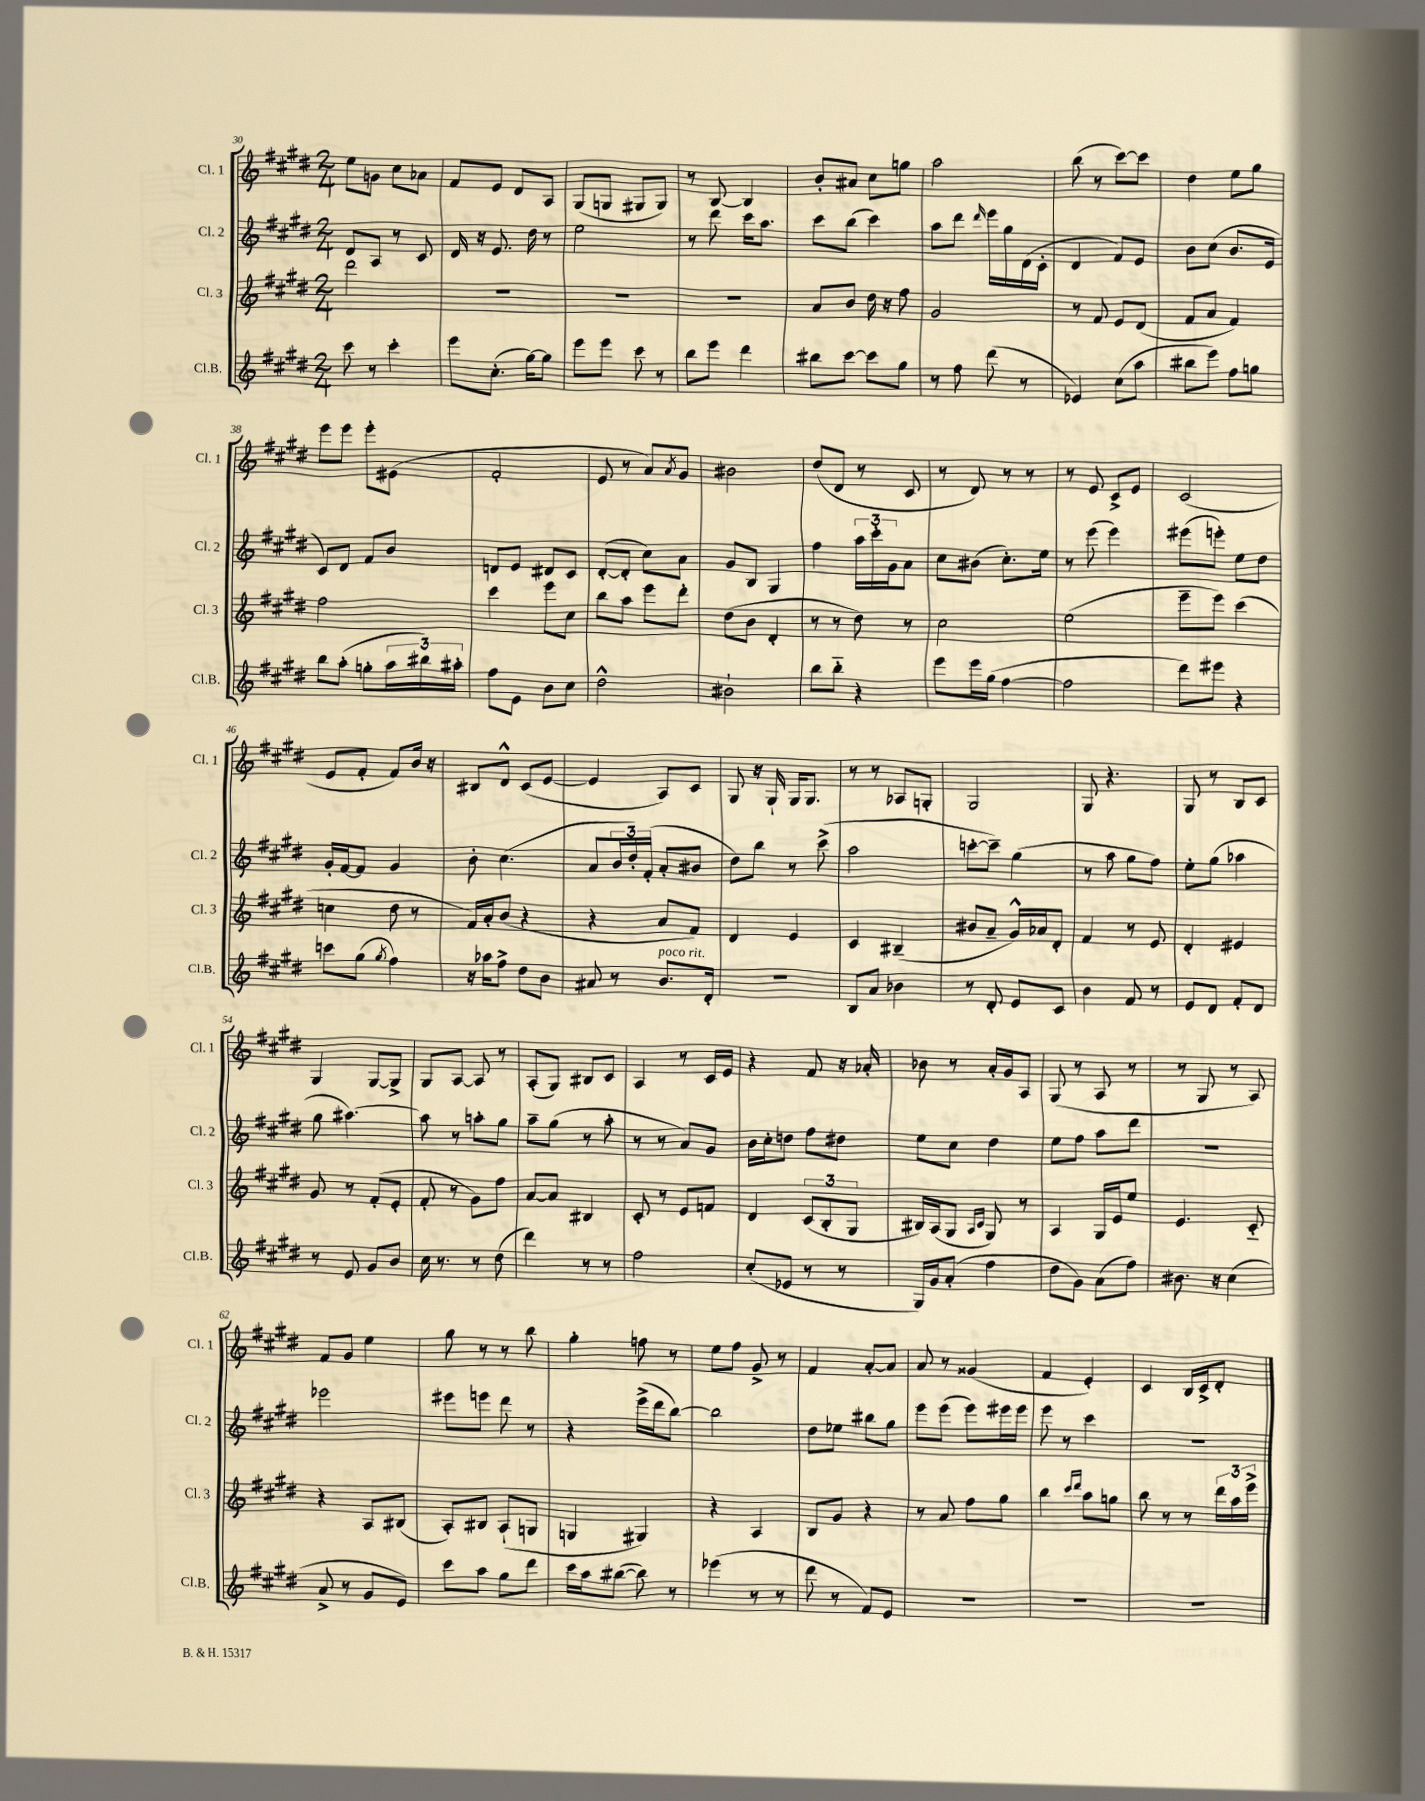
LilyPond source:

<<
\new StaffGroup <<
\new Staff = "s0" \with { instrumentName = "Cl. 1" shortInstrumentName = "Cl. 1" } {
    \clef treble \key e \major \numericTimeSignature \time 2/4
    e''8 g'8 cis''8 aes'8 |
    fis'8 e'8 dis'8 a8 |
    gis8( g8 gis8 gis8) |
    r8 b8~ b4 |
    b'8-. ais'8 cis''8 g''8 |
    a''2 |
    b''8( r8 cis'''8~) cis'''8 |
    dis''4 e''8 gis''8 |
    e'''8 e'''8 e'''8-. eis'8( |
    fis'2-. |
    e'8 r8 a'8) \acciaccatura { a'8 } gis'8 |
    bis'2 |
    dis''8( dis'8 r8 cis'8 |
    r8 dis'8) r8 r8 |
    r8 e'8 cis'8-> e'8 |
    cis'2( |
    e'8 fis'8-. fis'8) b'16 r16 |
    bis8 dis'8-^ cis'8( e'8~ |
    e'4 a8) cis'8 |
    gis8 r16 gis16-! gis16 gis8. |
    r8 r8 aes8 g8-. |
    gis2 |
    gis8 r4. |
    gis8 r8 b8 cis'8 |
    gis4 gis8~ gis8-> |
    gis8 a8~ a8 r8 |
    a8-.( gis8) bis8 cis'8 |
    a4 r8 cis'16 e'16 |
    r4 fis'8 r16 aes'16-. |
    bes'8 r8 a'16-. gis'16 a8 |
    gis8( r8 a8 r8 |
    r8 gis8 r8 a8) |
    fis'8 gis'8 e''4 |
    gis''8 r8 r8 b''8 |
    gis''4-. f''8 r8 |
    e''8 fis''8 gis'8-> r8 |
    fis'4 a'8~-. a'8 |
    a'8 r8 gisis'4( |
    fis'4 e'4-.) |
    cis'4 b16 cis'16-> dis'8-. \bar "|." |
}
\new Staff = "s1" \with { instrumentName = "Cl. 2" shortInstrumentName = "Cl. 2" } {
    \clef treble \key e \major \numericTimeSignature \time 2/4
    dis'8 a8 r8 cis'8 |
    dis'16 r16 e'8. dis''16 r8 |
    e''2 |
    r8 dis'''8 cis'''16 a''8. |
    cis'''8 b''8( cis'''4) |
    a''8 dis'''8 \grace { dis'''16 } e'''16 gis''16 dis'16( cis'16-. |
    dis'4 fis'8) e'8 |
    b'8 cis''8( b'8. e'16 |
    cis'8) dis'8 fis'8 b'8 |
    d'8 e'8 dis'8 cis'8 |
    dis'8~-.( dis'8-. cis''8) a'8 |
    gis'8 b8 gis4 |
    fis''4 \tuplet 3/2 { a''16 cis'''16-. gis'16 } a'8 |
    cis''8 bis'8( cis''8.-.) e''16 |
    r8 e'''8( e'''4) |
    eis'''8( e'''8-.) e''8 dis''8 |
    gis'16-. fis'16~ fis'8 gis'4 |
    b'8-. cis''4.( |
    a'8 \tuplet 3/2 { b'16 dis''16-.) fis'16-.( } a'8-. bis'8 |
    dis''8) b''8 r8 cis'''8->( |
    a''2 |
    c'''8~-. c'''8--) gis''4( |
    r8 a''8 gis''8 fis''8) |
    e''8-. gis''8( aes''4 |
    gis''8 ais''4.~) |
    ais''8 r8 a''8-. gis''8 |
    a''8-- gis''8( r8 a''8-. |
    r8 r8 a'8) gis'8 |
    b'16 cis''16-. d''8 fis''8 dis''8 |
    e''8 cis''8 dis''4 |
    e''8 fis''8 a''8 dis'''8 |
    R2 |
    ees'''2 |
    eis'''8 e'''8 dis'''8 r8 |
    r4 e'''16->( dis'''16 b''8~) |
    b''2 |
    dis''8 ees''8 bis''8 gis''8 |
    e'''8 e'''8( e'''8) eis'''16 eis'''16 |
    e'''8 r8 cis'''4 |
    r2 \bar "|." |
}
\new Staff = "s2" \with { instrumentName = "Cl. 3" shortInstrumentName = "Cl. 3" } {
    \clef treble \key e \major \numericTimeSignature \time 2/4
    dis'''2 |
    R2 |
    R2 |
    R2 |
    a'8 b'8 dis''16 r16 fis''8 |
    gis'2 |
    r8 fis'8 e'8 dis'8( |
    fis'8 a'8 fis'4) |
    fis''2 |
    cis'''4 e'''8 cis''8 |
    b''8 a''8 e'''8 dis'''8-. |
    dis''8( b'8 dis'4-. |
    r8 r8 dis''8) r8 |
    cis''2 |
    e''2( |
    e'''8-- e'''8) cis'''4( |
    c''4 dis''8 r8 |
    fis'16) a'16-. b'8( r4 |
    r4 a'8 fis'8) |
    dis'4 e'4 |
    cis'4 bis4--( |
    bis'8 a'8-- gis'16-^) aes'16 dis'8-. |
    fis'4 r8 e'8 |
    dis'4-. eis'4 |
    gis'8 r8 fis'8-.( e'8-. |
    fis'8-. r8 gis'8) fis''8 |
    a'8~ a'8 bis4 |
    cis'8-. r8 e'8 f'8 |
    dis'4 \tuplet 3/2 { cis'8( b8-. gis8 } |
    bis16) a16( gis8 \grace { a16 cis'16 } gis8) r8 |
    a4 gis16 e'16 e''8 |
    e'4. cis'8-_ |
    r4 a8 bis8( |
    a8-.) bis8 a8-!( g8 |
    g4 gis4) |
    r4 a4 |
    b8 gis'8 r4 |
    r8 a'8 fis''8 gis''8 |
    b''4 \grace { cis'''16 dis'''16 } a''8 g''8 |
    b''8 r8 r8 \tuplet 3/2 { dis'''16 a''16 e'''16-> } \bar "|." |
}
\new Staff = "s3" \with { instrumentName = "Cl.B." shortInstrumentName = "Cl.B." } {
    \clef treble \key e \major \numericTimeSignature \time 2/4
    cis'''8 r8 cis'''4-. |
    e'''8 cis''8.-.( gis''16~) gis''8 |
    e'''8 e'''8 cis'''8 r8 |
    b''8 e'''8 dis'''4 |
    bis''8 cis'''8~ cis'''8 gis''8 |
    r8 fis''8 dis'''8( r8 |
    ees'4) cis''8( a''8 |
    bis''8 e'''8) fis''8 g''8 |
    b''8 a''8-.( g''8-. \tuplet 3/2 { a''16 bis''16) ais''16-. } |
    fis''8 e'8 b'8 cis''8 |
    dis''2-^ |
    bis'2-! |
    b''8 b''8-_ r4 |
    e'''8 e'''16 gis''16( fis''4~ |
    fis''2 |
    dis'''8) eis'''8 r4 |
    c'''8 gis''8( \acciaccatura { gis''8 } fis''4) |
    r16 aes''16 fis''8-> dis''8 b'8 |
    ais'8 r8 b'8.^\markup { \italic "poco rit." } dis'16-. |
    R2 |
    b8 a'8 bes'4 |
    r8 dis'8-. e'8 cis'8 |
    b'4 fis'8 r8 |
    e'8 dis'8 fis'8-. dis'8 |
    r8 e'8 gis'8 b'8 |
    cis''16 r8. r8 dis''8( |
    dis'''4) r8 r8 |
    fis''2 |
    cis''8-.( ees'8 r8 r8 |
    gis16) gis'16 a'8-.( fis''4 |
    dis''8 gis'8) a'8( fis''8) |
    bis'8. r16 cis''4( |
    a'8-> r8 gis'8 e'8) |
    cis'''8 a''8 gis''8 dis'''8 |
    cis'''16 a''16 bis''8~( bis''8) r8 |
    ees'''4( r8 r8 |
    dis'''8 r8 fis'8) e'8 |
    R2 |
    R2 |
    R2 \bar "|." |
}
>>
>>
\layout { \context { \Score currentBarNumber = #30 } }
